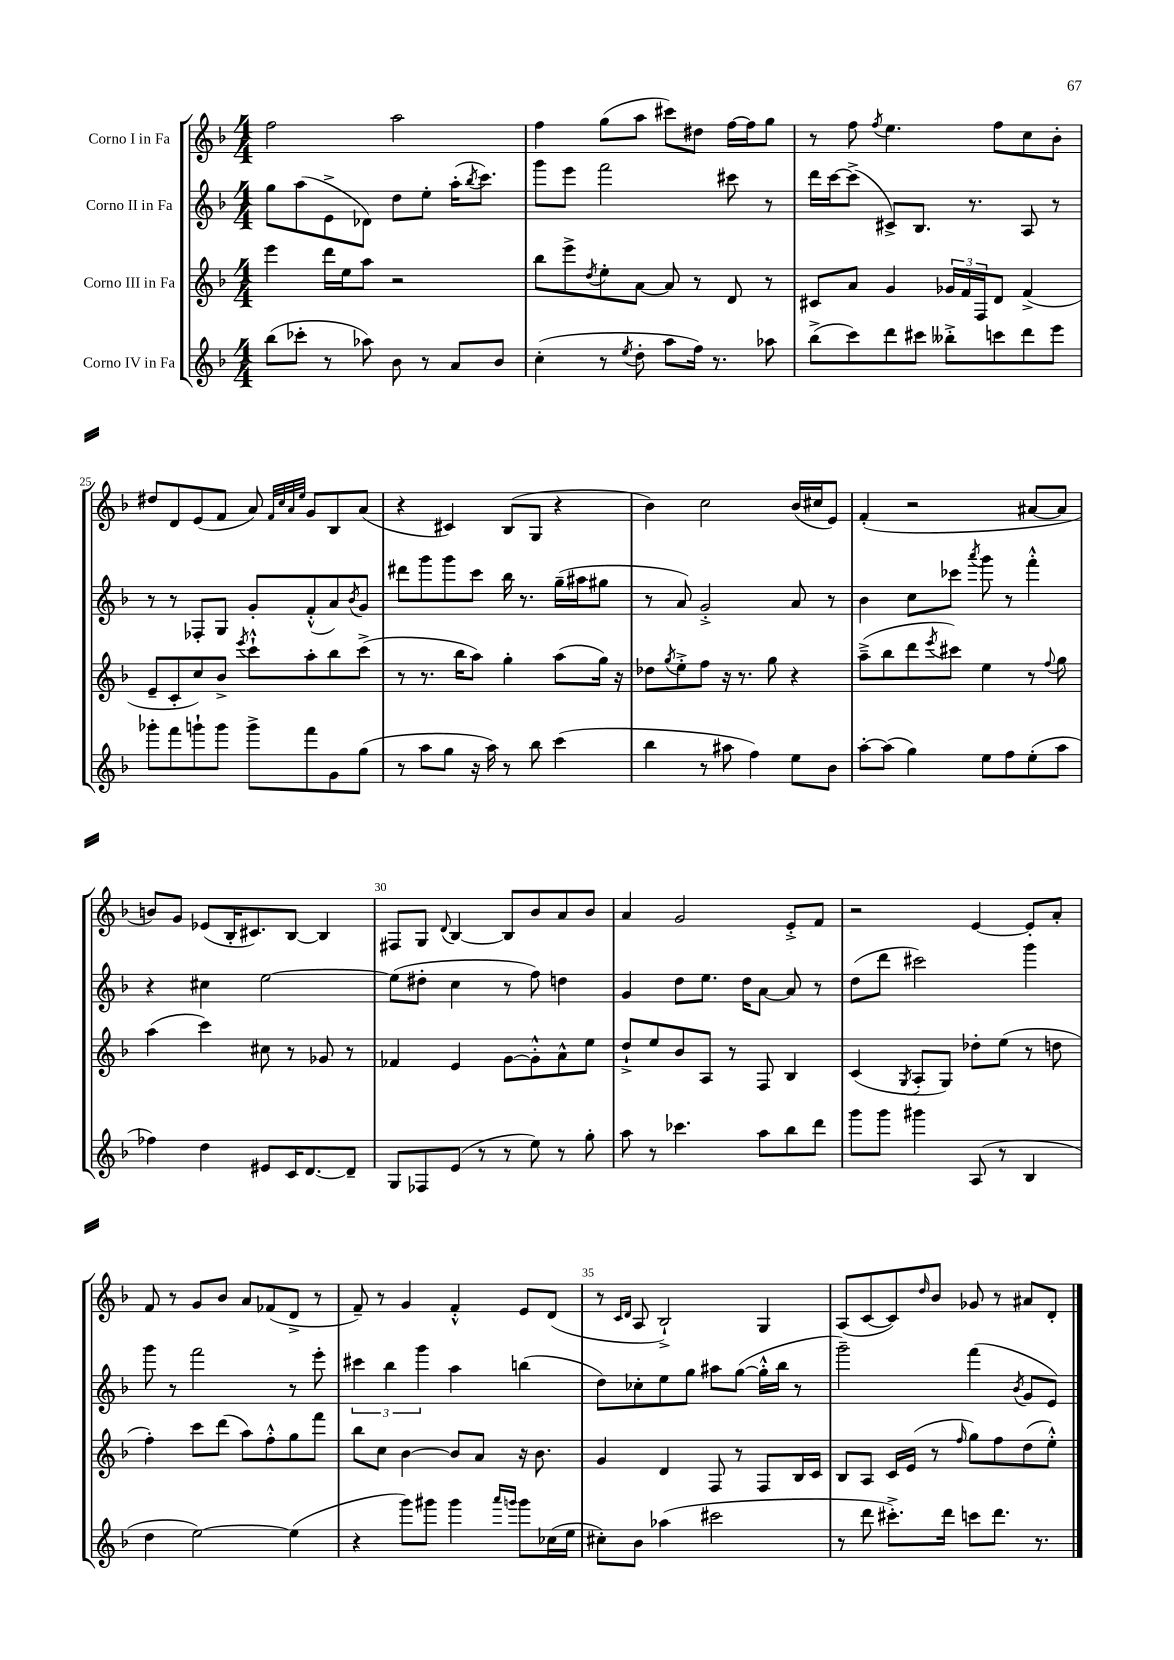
<<
\new StaffGroup <<
\new Staff = "s0" \with { instrumentName = "Corno I in Fa" } {
    \clef treble \key f \major \numericTimeSignature \time 4/4
    f''2 a''2 |
    f''4 g''8( a''8 cis'''8) dis''8 f''16~ f''16 g''8 |
    r8 f''8 \acciaccatura { f''8 } e''4. f''8 c''8 bes'8-. |
    dis''8 d'8 e'8( f'8 a'8) \grace { f'32 c''32 a'32 e''32 } g'8 bes8 a'8( |
    r4 cis'4) bes8( g8 r4 |
    bes'4) c''2 bes'16( cis''16 e'8) |
    f'4-.( r2 ais'8~ ais'8 |
    b'8) g'8 ees'8( bes16-. cis'8.) bes8~ bes4 |
    fis8 g8 \appoggiatura { d'8 } bes4~ bes8 bes'8 a'8 bes'8 |
    a'4 g'2 e'8-.-> f'8 |
    r2 e'4~ e'8-. a'8-. |
    f'8 r8 g'8 bes'8 a'8 fes'8( d'8-> r8 |
    f'8--) r8 g'4 f'4-.-^ e'8 d'8( |
    r8 \grace { c'16 d'16 } a8 bes2-!->) g4 |
    a8( c'8~ c'8) \grace { d''16 } bes'8 ges'8 r8 ais'8 d'8-. \bar "|." |
}
\new Staff = "s1" \with { instrumentName = "Corno II in Fa" } {
    \clef treble \key f \major \numericTimeSignature \time 4/4
    g''8 a''8( e'8-> des'8) d''8 e''8-. a''16-.( \acciaccatura { bes''8 } c'''8.) |
    g'''8 e'''8 f'''2 cis'''8 r8 |
    d'''16 c'''16~ c'''8->( cis'8->) bes8. r8. a8 r8 |
    r8 r8 fes8-. g8 g'8-. f'8-.-^( a'8) \acciaccatura { bes'8 } g'8 |
    dis'''8 g'''8 g'''8 c'''8 bes''16 r8. g''16--( ais''16 gis''8 |
    r8 a'8) g'2-.-> a'8 r8 |
    bes'4 c''8 ces'''8 \acciaccatura { a'''8 } g'''8 r8 f'''4-.-^ |
    r4 cis''4 e''2~ |
    e''8( dis''8-. c''4 r8 f''8) d''4 |
    g'4 d''8 e''8. d''16 a'8~ a'8 r8 |
    d''8( d'''8 cis'''2) g'''4 |
    g'''8 r8 f'''2 r8 e'''8-. |
    \tuplet 3/2 { cis'''4 bes''4 g'''4 } a''4 b''4( |
    d''8) ces''8-. e''8 g''8 ais''8 g''8~( g''16-.-^ bes''16 r8 |
    g'''2--) f'''4( \acciaccatura { bes'8 } g'8 e'8) \bar "|." |
}
\new Staff = "s2" \with { instrumentName = "Corno III in Fa" } {
    \clef treble \key f \major \numericTimeSignature \time 4/4
    e'''4 d'''16 e''16 a''8 r2 |
    bes''8 e'''8-> \acciaccatura { d''8 } e''8-. a'8~ a'8 r8 d'8 r8 |
    cis'8 a'8 g'4 \tuplet 3/2 { ges'16 f'16 f16 } d'8 f'4->( |
    e'8-- c'8-. c''8) bes'8-> \acciaccatura { e'''8 } c'''8-!-^ a''8-. bes''8 c'''8->( |
    r8 r8. bes''16 a''8) g''4-. a''8( g''16) r16 |
    des''8 \acciaccatura { g''8 } e''8-.-> f''8 r16 r8. g''8 r4 |
    a''8--->( bes''8 d'''8 \acciaccatura { e'''8 } cis'''8) e''4 r8 \appoggiatura { f''8 } g''8 |
    a''4( c'''4) cis''8 r8 ges'8 r8 |
    fes'4 e'4 g'8~ g'8-.-^ a'8-^ e''8 |
    d''8-!-> e''8 bes'8 a8 r8 f8 bes4 |
    c'4( \acciaccatura { g8 } a8-. g8) des''8-. e''8( r8 d''8 |
    f''4-.) c'''8 d'''8( a''8) f''8-.-^ g''8 f'''8 |
    bes''8 c''8 bes'4~ bes'8 a'8 r16 bes'8. |
    g'4 d'4 f8 r8 f8 bes16 c'16 |
    bes8 a8 c'16 e'16( r8 \grace { f''16 } g''8) f''8 d''8( e''8-.-^) \bar "|." |
}
\new Staff = "s3" \with { instrumentName = "Corno IV in Fa" } {
    \clef treble \key f \major \numericTimeSignature \time 4/4
    bes''8( ces'''8-. r8 aes''8) bes'8 r8 a'8 bes'8 |
    c''4-.( r8 \acciaccatura { e''8 } d''8-. a''8 f''16) r8. aes''8 |
    bes''8->( c'''8) d'''8 cis'''8 beses''8-.-> c'''8 d'''8 e'''8 |
    ges'''8-. f'''8 g'''8-! g'''8 g'''8-> f'''8 g'8 g''8( |
    r8 a''8 g''8 r16 a''16) r8 bes''8 c'''4( |
    bes''4 r8 ais''8 f''4) e''8 bes'8 |
    a''8~-. a''8( g''4) e''8 f''8 e''8-.( a''8 |
    fes''4) d''4 eis'8 c'16 d'8.~ d'8-- |
    g8 fes8 e'8( r8 r8 e''8) r8 g''8-. |
    a''8 r8 ces'''4. a''8 bes''8 d'''8 |
    g'''8 g'''8 gis'''4 a8( r8 bes4 |
    d''4 e''2~) e''4( |
    r4 g'''8) gis'''8 gis'''4 \grace { a'''16 g'''16 } g'''8 ces''16( e''16 |
    cis''8-.) bes'8 aes''4( cis'''2 |
    r8 d'''8 cis'''8.-.->) d'''16 c'''8 d'''8. r8. \bar "|." |
}
>>
>>
\layout { \context { \Score currentBarNumber = #22 \override BarNumber.break-visibility = ##(#f #t #t) barNumberVisibility = #(every-nth-bar-number-visible 5) } }
